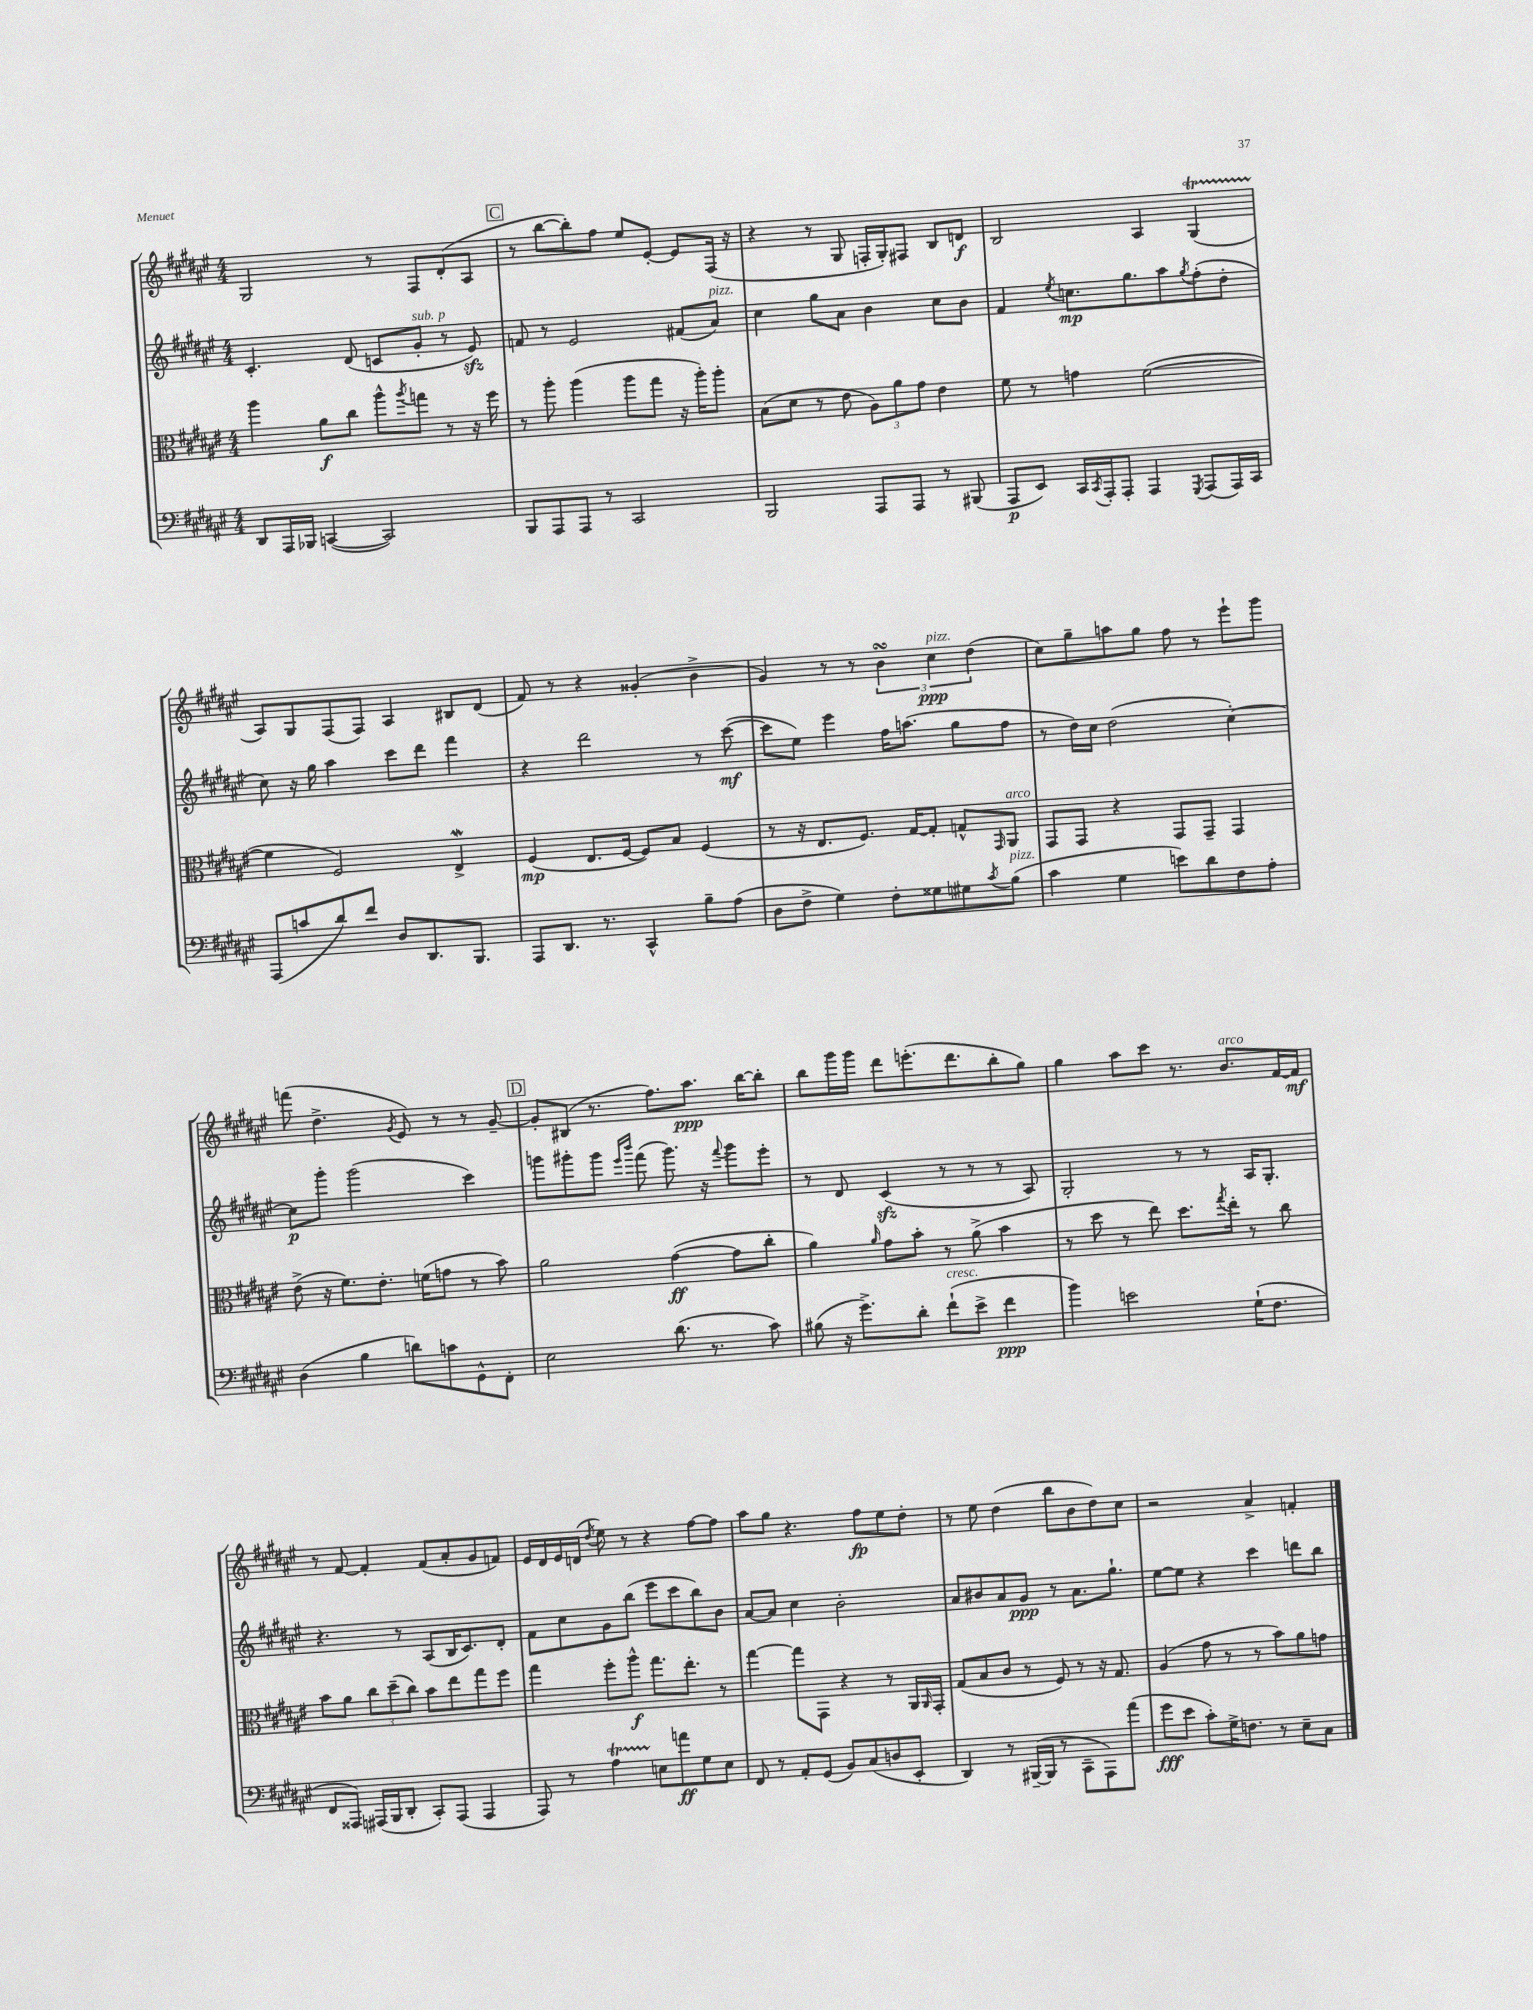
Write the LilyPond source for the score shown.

<<
\new StaffGroup <<
\new Staff = "s0" {
    \clef treble \key fis \major \numericTimeSignature \time 4/4
    gis2 r8 fis8 dis'8-.( ais8 |
    \mark \markup { \box "C" } r8 b''8~ b''8-.) fis''8 eis''8 eis'8~-. eis'8 fis16( r16 |
    r4 r8 gis8 f16-. gis16-.) fis8 b8 d'8\f |
    b2 ais4 gis4\startTrillSpan( |
    ais8\stopTrillSpan) gis8 fis8( fis8) ais4 bis8 dis'8( |
    fis'8) r8 r4 gisis'4-.( b'4-> |
    gis'4) r8 r8 \tuplet 3/2 { b'4\turn cis''4\ppp^\markup { \italic "pizz." } dis''4( } |
    cis''8) gis''8-- a''8 gis''8 fis''8 r8 eis'''8-! gis'''8 |
    f'''8( dis''4.-> \acciaccatura { gis'8 } eis'8) r8 r8 gis'8~-- |
    \mark \markup { \box "D" } gis'8-. bis8( r8. fis''8.) ais''8.\ppp b''16~ b''8-. |
    b''8 gis'''16 gis'''16 dis'''8 e'''8.-.( dis'''8. b''8-. gis''8) |
    gis''4 ais''8 cis'''8 r8. b'8.^\markup { \italic "arco" } fis'16~ fis'16\mf |
    r8 fis'8~ fis'4-. fis'8( ais'8-. gis'8 f'8) |
    eis'16 dis'16 eis'16 d'16( \acciaccatura { dis''8 } eis''8) r8 r4 fis''8~ fis''8 |
    ais''8 gis''8 r4. fis''8\fp eis''8 dis''8-. |
    r8 eis''8 dis''4( b''8 b'8 dis''8) cis''8 |
    r2 ais'4-> f'4-. \bar "|." |
}
\new Staff = "s1" {
    \clef treble \key fis \major \numericTimeSignature \time 4/4
    cis'4.-. dis'8( c'8 gis'8-.^\markup { \italic "sub. p" } r8 eis'8\sfz) |
    \mark \markup { \box "C" } f'8 r8 eis'2 fis'8( ais'8^\markup { \italic "pizz." }) |
    cis''4 gis''8 ais'8 b'4 cis''8 b'8 |
    fis'4 \acciaccatura { eis''8 } c''8.\mp gis''8. ais''8 \acciaccatura { gis''8 } fis''8-.( dis''8-. |
    cis''8) r16 gis''16 ais''4 cis'''8 dis'''8 fis'''4 |
    r4 dis'''2 r8 cis'''8~\mf( |
    cis'''8 eis''8) eis'''4 fis''16 a''8.( gis''8 fis''8 |
    r8 dis''16) cis''16 dis''2( cis''4~-.) |
    cis''8\p gis'''8-. gis'''2( cis'''4) |
    \mark \markup { \box "D" } g'''8 gis'''8-. gis'''8 \grace { eis'''16 b'''16 } fis'''8( gis'''8.) r16 \appoggiatura { fis'''8 } gis'''8 eis'''8-. |
    r8 dis'8 cis'4\sfz( r8 r8 r8 ais8) |
    gis2-. r8 r8 ais16 gis8.-. |
    r4. r8 ais8( b16 cis'8.) dis'8-. |
    fis'8 cis''8 gis'8 b''8( eis'''8 cis'''8 b''8) b'8 |
    ais'8~ ais'8 cis''4 b'2-. |
    ais'8 bis'8 ais'8 gis'8\ppp r8 ais'8. gis''8.-! |
    eis''8~ eis''8 r4 cis'''4 d'''8 b''8 \bar "|." |
}
\new Staff = "s2" {
    \clef alto \key fis \major \numericTimeSignature \time 4/4
    ais''4 ais'8\f cis''8 ais''8-^ \acciaccatura { ais''8 } g''8 r8 r16 fis''16 |
    \mark \markup { \box "C" } r8 ais''8-. ais''4( ais''8 gis''8 r16 ais''16-.) ais''8-. |
    b8( dis'8 r8 eis'8 \tuplet 3/2 { ais8) ais'8 gis'8 } eis'4 |
    fis'8 r8 g'4 fis'2~( |
    fis'4 fis2) eis4->\mordent |
    fis4\mp( eis8. fis16~ fis8) b8 fis4( |
    r8 r16 eis8. fis8.) gis16~ gis8-. g8-^ \grace { gis,16 } ais,8^\markup { \italic "arco" } |
    gis,8 gis,8 r4 gis,8 gis,8-- gis,4 |
    eis'8->( r16 fis'8.) eis'8.-. f'16( g'8 r8 b'8) |
    \mark \markup { \box "D" } ais'2 gis'4~\ff( gis'8 cis''8-. |
    ais'4) \grace { ais'16 } gis'8 b'8-. r8 ais'8->( b'4 |
    r8 dis''8 r8 eis''8) dis''8. \acciaccatura { gis''8 } eis''16-. r8 cis''8 |
    b'8 ais'8 \tuplet 3/2 { cis''8 dis''8--( cis''8) } b'8 eis''8 gis''8 fis''8 |
    gis''4 fis''8-. ais''8-^\f gis''8. eis''8.-. r8 |
    gis''4~ gis''8 gis,8 r4 r8 ais,16 \grace { ais,16 } gis,16-. |
    gis8( b8 cis'8 r8 fis8) r8 r16 gis8. |
    ais4( gis'8 r8 r8 b'8) ais'8 g'8 \bar "|." |
}
\new Staff = "s3" {
    \clef bass \key fis \major \numericTimeSignature \time 4/4
    dis,8 ais,,16 bes,,16 c,4~( c,2) |
    \mark \markup { \box "C" } b,,8 ais,,8 ais,,8 r8 cis,2 |
    b,,2 ais,,8 ais,,8 r8 bis,,8( |
    ais,,8\p eis,8) cis,16 \acciaccatura { cis,8 } ais,,16-. ais,,8-. ais,,4 \acciaccatura { gis,,8 } ais,,8( ais,,16) cis,16 |
    ais,,8( c'8 dis'8) fis'8 dis8 dis,8. b,,8. |
    ais,,8 dis,8. r8. cis,4-^ b8-- ais8( |
    dis8 fis8-> gis4) fis8-. gisis8 gis8 \acciaccatura { cis'8 } b8^\markup { \italic "pizz." }( |
    cis'4 gis4 e'8) dis'8 fis8 ais8-. |
    dis4( b4 d'8) c'8 gis,8-^ fis,8-. |
    \mark \markup { \box "D" } eis2 dis'8.( r8. cis'8) |
    bis8( r16 gis'8.->) dis'8-. fis'8-!^\markup { \italic "cresc." }( eis'8-> fis'4\ppp |
    b'4) e'2 gis16-!( fis8. |
    fis,8 aisis,,8) ais,,16( b,,16 dis,8-. cis,8-.) ais,,8( ais,,4 |
    ais,,8) r8 ais4\startTrillSpan e8\stopTrillSpan a'8\ff gis8 e8 |
    fis,8 r8 ais,8-. gis,8( b,8) cis8( d8 eis,8-. |
    dis,4) r8 bis,,16~--( bis,,16 r8 cis,8-- ais,,8) ais'8( |
    gis'8\fff eis'8 cis'8-.) gis16-> f8. r8 eis8-- cis8 \bar "|." |
}
>>
>>
\layout { \context { \Score \remove "Bar_number_engraver" } }
